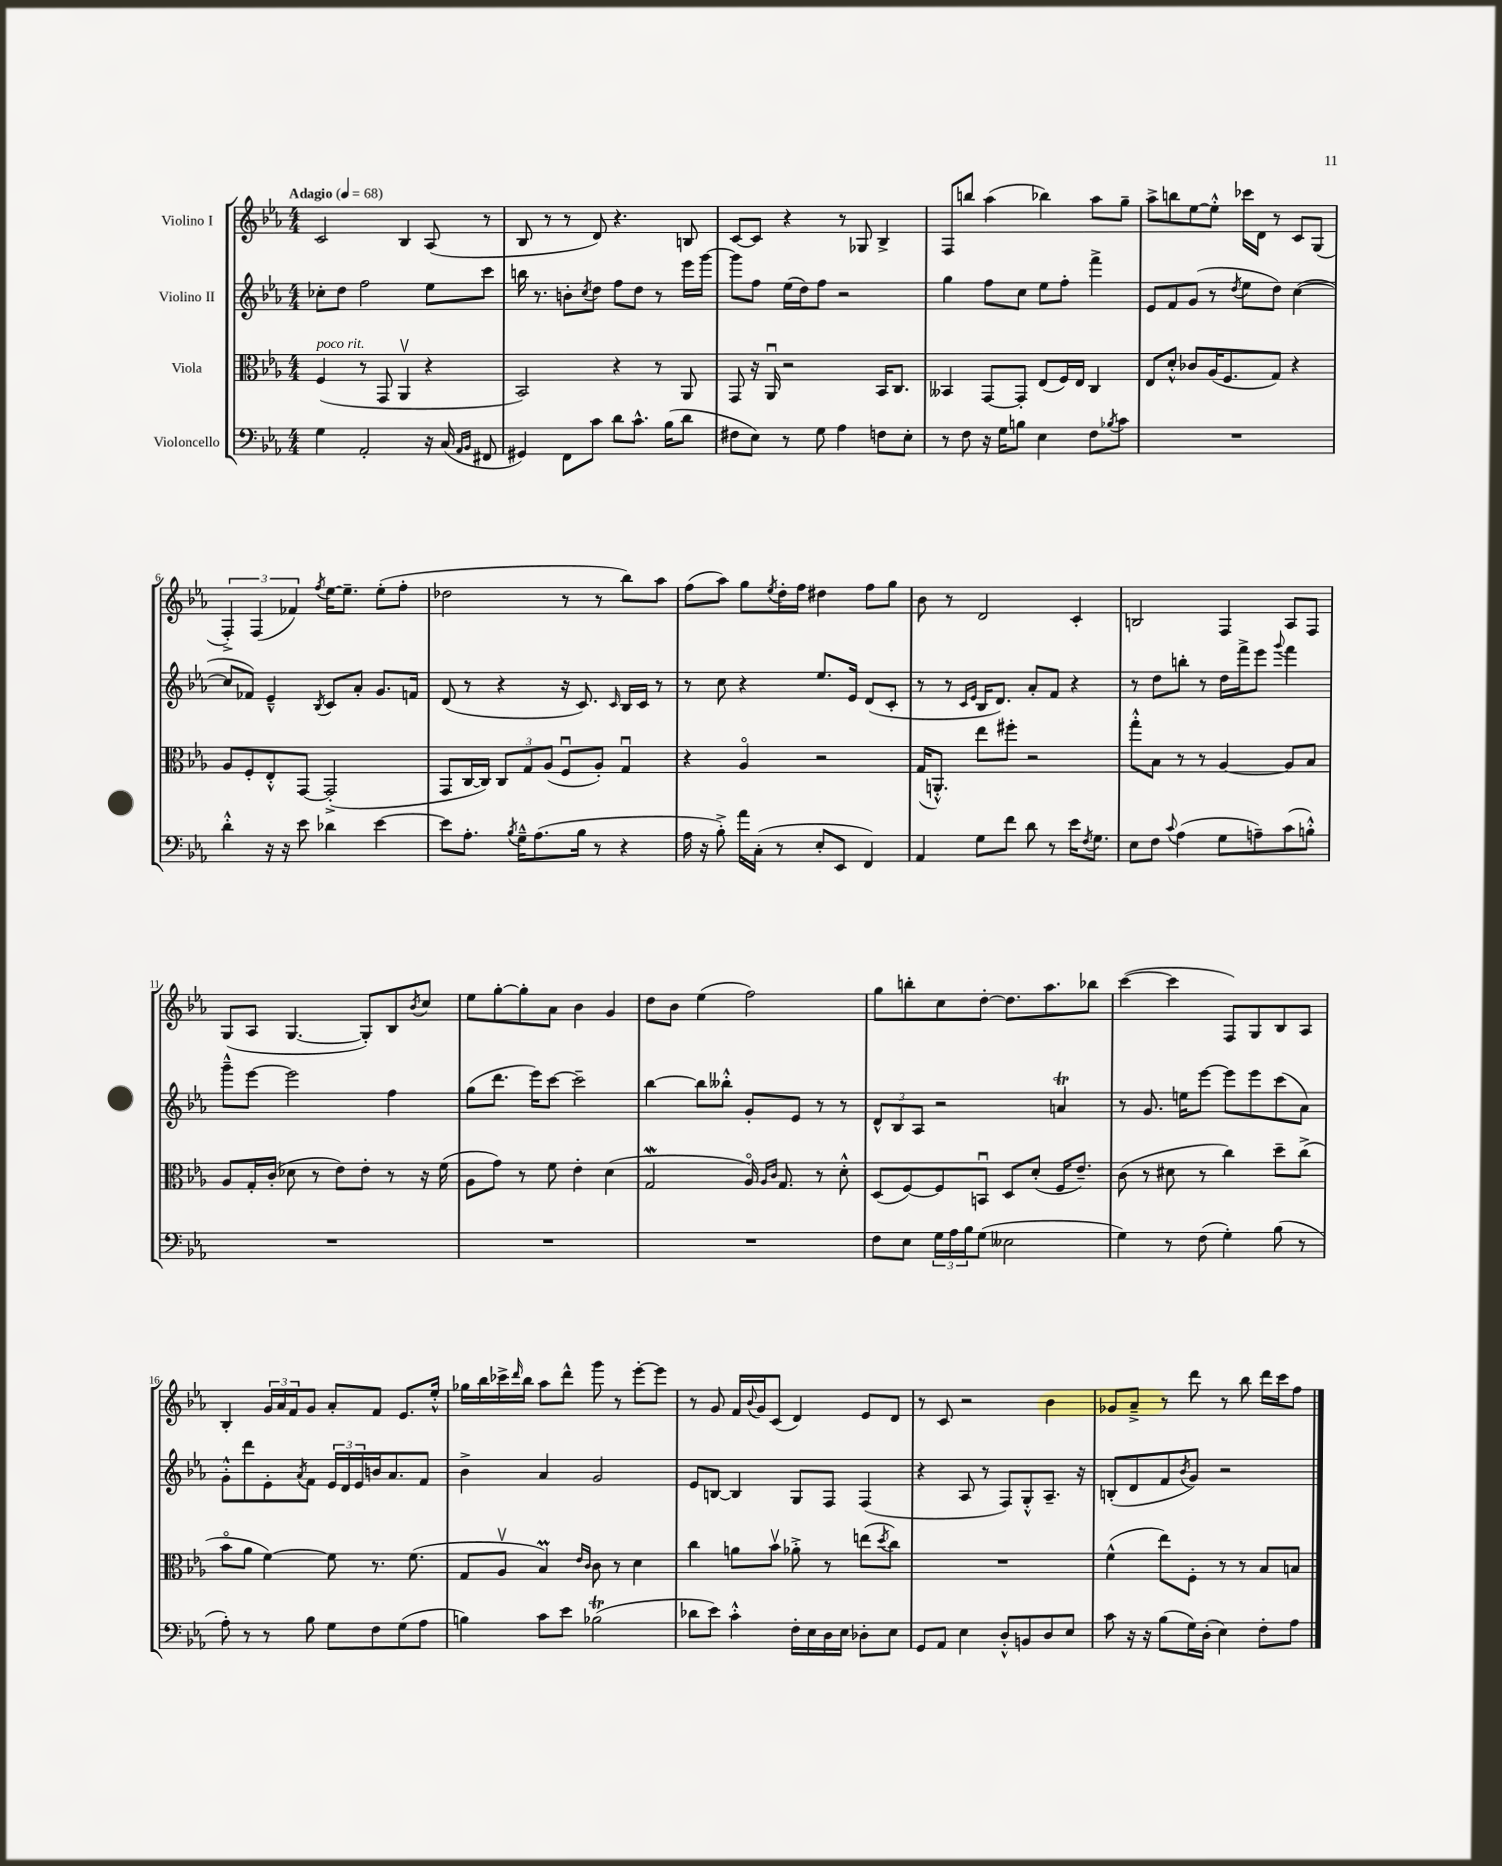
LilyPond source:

<<
\new StaffGroup <<
\new Staff = "s0" \with { instrumentName = "Violino I" } {
    \clef treble \key ees \major \numericTimeSignature \time 4/4 \tempo "Adagio" 4 = 68
    c'2 bes4 aes8( r8 |
    bes8 r8 r8 d'8) r4. b8 |
    c'8~ c'8 r4 r8 ges8 bes4-> |
    f8 b''8 aes''4( bes''4) aes''8 g''8-- |
    aes''8-> b''8 ees''8~ ees''8-.-^ ces'''16 d'16 r8 c'8 g8( |
    \tuplet 3/2 { f4-.->) f4( fes'4) } \acciaccatura { f''8 } ees''16~ ees''8.-- ees''8-.( f''8-. |
    des''2 r8 r8 bes''8) aes''8 |
    f''8( aes''8) g''8 \acciaccatura { ees''8 } d''16-. f''16 dis''4 f''8 g''8 |
    bes'8 r8 d'2 c'4-. |
    b2 f4 aes8 f8 |
    g8( aes8 g4.~ g8-.) bes8 \acciaccatura { bes'8 } c''8 |
    ees''8 g''8~-. g''8-. aes'8 bes'4 g'4 |
    d''8 bes'8 ees''4( f''2) |
    g''8 b''8-. c''8 d''8~-. d''8. aes''8. bes''8 |
    c'''4~( c'''4 f8) g8 bes8 aes8 |
    bes4-. \tuplet 3/2 { g'16 aes'16 f'16 } g'8 aes'8-. f'8 ees'8. ees''16-.-^ |
    ges''16 bes''16 ces'''16-> \grace { d'''16 } bes''16 aes''8 d'''8-^ g'''8 r8 ees'''8~-. ees'''8 |
    r8 g'8 f'16 \appoggiatura { bes'8 } g'16 c'8( d'4) ees'8 d'8 |
    r8 c'8 r2 bes'4 |
    ges'8 aes'8---> r8 d'''8 r8 bes''8 d'''16 c'''16 f''8 \bar "|." |
}
\new Staff = "s1" \with { instrumentName = "Violino II" } {
    \clef treble \key ees \major \numericTimeSignature \time 4/4
    ces''8-. d''8 f''2 ees''8 c'''8 |
    b''16 r8. b'8-. \acciaccatura { c''8 } d''8 f''8 d''8 r8 ees'''16 g'''16~ |
    g'''8 f''8 ees''16( d''16) f''8 r2 |
    g''4 f''8 c''8 ees''8 f''8-. f'''4-> |
    ees'8 f'8 g'8( r8 \acciaccatura { d''8 } ees''8 d''8) c''4~( |
    c''8 fes'8) ees'4---^ \acciaccatura { bes8 } c'8 aes'8-. g'8. f'16 |
    d'8( r8 r4 r16 c'8.) \grace { c'16 } bes16 c'16 r8 |
    r8 c''8 r4 ees''8. ees'16 d'8( c'8-. |
    r8 r8 \grace { c'16 ees'16 } bes16 d'8.) aes'8-. f'8 r4 |
    r8 d''8 b''8-. r8 d''16 f'''16-> ees'''8 \appoggiatura { g'''8 } f'''4 |
    g'''8---^ ees'''8~ ees'''2 f''4 |
    g''8( d'''8. ees'''16) c'''8~ c'''2-- |
    bes''4~ bes''8 beses''8-.-^ g'8-. ees'8 r8 r8 |
    \tuplet 3/2 { d'8-^ bes8 aes8 } r2 a'4\trill |
    r8 g'8. e''16 ees'''8~ ees'''8 ees'''8 c'''8( aes'8) |
    g'8-.-^ d'''8 ees'8-. \acciaccatura { aes'8 } f'8 \tuplet 3/2 { ees'16 d'16 ees'16 } b'16 aes'8. f'8 |
    bes'4-> aes'4 g'2 |
    ees'8 b8~ b4 g8 f8 f4( |
    r4 aes8 r8 f8) g8-.-^ aes8.-- r16 |
    b8-.( d'8 f'8 \acciaccatura { bes'8 } g'8) r2 \bar "|." |
}
\new Staff = "s2" \with { instrumentName = "Viola" } {
    \clef alto \key ees \major \numericTimeSignature \time 4/4
    f4^\markup { \italic "poco rit." }( r8 g,8 aes,4\upbow r4 |
    bes,2) r4 r8 aes,8 |
    g,8 r16 aes,16\downbow r2 bes,16 c8. |
    beses,4 g,8~ g,8-. ees8( f16) ees16 c4 |
    ees8 d'8-.-^ ces'8 aes16( f8. g8) r4 |
    aes8 f8-. ees8-.-^ g,8~ g,2-.->( |
    g,8 c16~ c16) \tuplet 3/2 { c8 g8 aes8( } f8\downbow aes8-.) g4\downbow |
    r4 aes4\flageolet r2 |
    g16( a,8.-.-^) ees''8 fis''8-. r2 |
    g''8-.-^ bes8 r8 r8 aes4~ aes8 bes8 |
    aes8 g16-. c'16-.( des'8 r8 ees'8) ees'8-. r8 r16 f'16( |
    aes8 g'8) r8 f'8 ees'4-. d'4( |
    g2\mordent aes16\flageolet) \grace { aes16 c'16 } g8. r8 d'8-.-^ |
    d8( f8~) f8 b,8\downbow d8 d'8-.( f16 ees'8.--) |
    c'8( r8 dis'8 r8 c''4) d''8-- c''8->( |
    bes'8\flageolet aes'8 f'4~) f'8 r8. f'8.( |
    g8 aes8\upbow bes4\prall) \grace { ees'16 c'16 } c'8 r8 d'4 |
    c''4 a'8 bes'8\upbow aes'8-.-> r8 e''8( \acciaccatura { d''8 } c''8) |
    R1 |
    f'4-^( ees''8) f8-. r8 r8 bes8 b8 \bar "|." |
}
\new Staff = "s3" \with { instrumentName = "Violoncello" } {
    \clef bass \key ees \major \numericTimeSignature \time 4/4
    g4 aes,2-. r16 c16( \grace { aes,16 bes,16 } fis,8 |
    gis,4) f,8 c'8 d'8 c'8.-^ bes16( d'8 |
    fis8 ees8) r8 g8 aes4 f8 ees8-. |
    r8 f8 r16 g16 b8 ees4 f8 \acciaccatura { bes8 } c'8 |
    R1 |
    d'4-.-^ r16 r16 ees'8 des'4 ees'4~ |
    ees'8 aes8.-. \acciaccatura { bes8 } g16---^ aes8.( bes16 r8 r4 |
    aes16 r16 bes8-.->) aes'16 c16-.( r8 ees8-. ees,8 f,4) |
    aes,4 g8 f'8 d'8 r8 ees'16 \acciaccatura { f8 } g8. |
    ees8 f8 \appoggiatura { c'8 } aes4( g8 a8--) c'8( b8-.-^) |
    R1 |
    R1 |
    R1 |
    f8 ees8 \tuplet 3/2 { g16 aes16 bes16 } g8( eeses2 |
    g4) r8 f8( g4-.) bes8( r8 |
    aes8-.) r8 r8 bes8 g8 f8 g8( aes8 |
    b4) c'8 ees'8 bes2\trill( |
    des'8 ees'8) c'4-.-^ f16-. ees16 d16 ees16 des8-. ees8 |
    g,8 aes,8 ees4 d8-.-^ b,8 d8 ees8 |
    c'8 r16 r16 bes8( g16) d16-.( ees4) f8-. aes8 \bar "|." |
}
>>
>>
